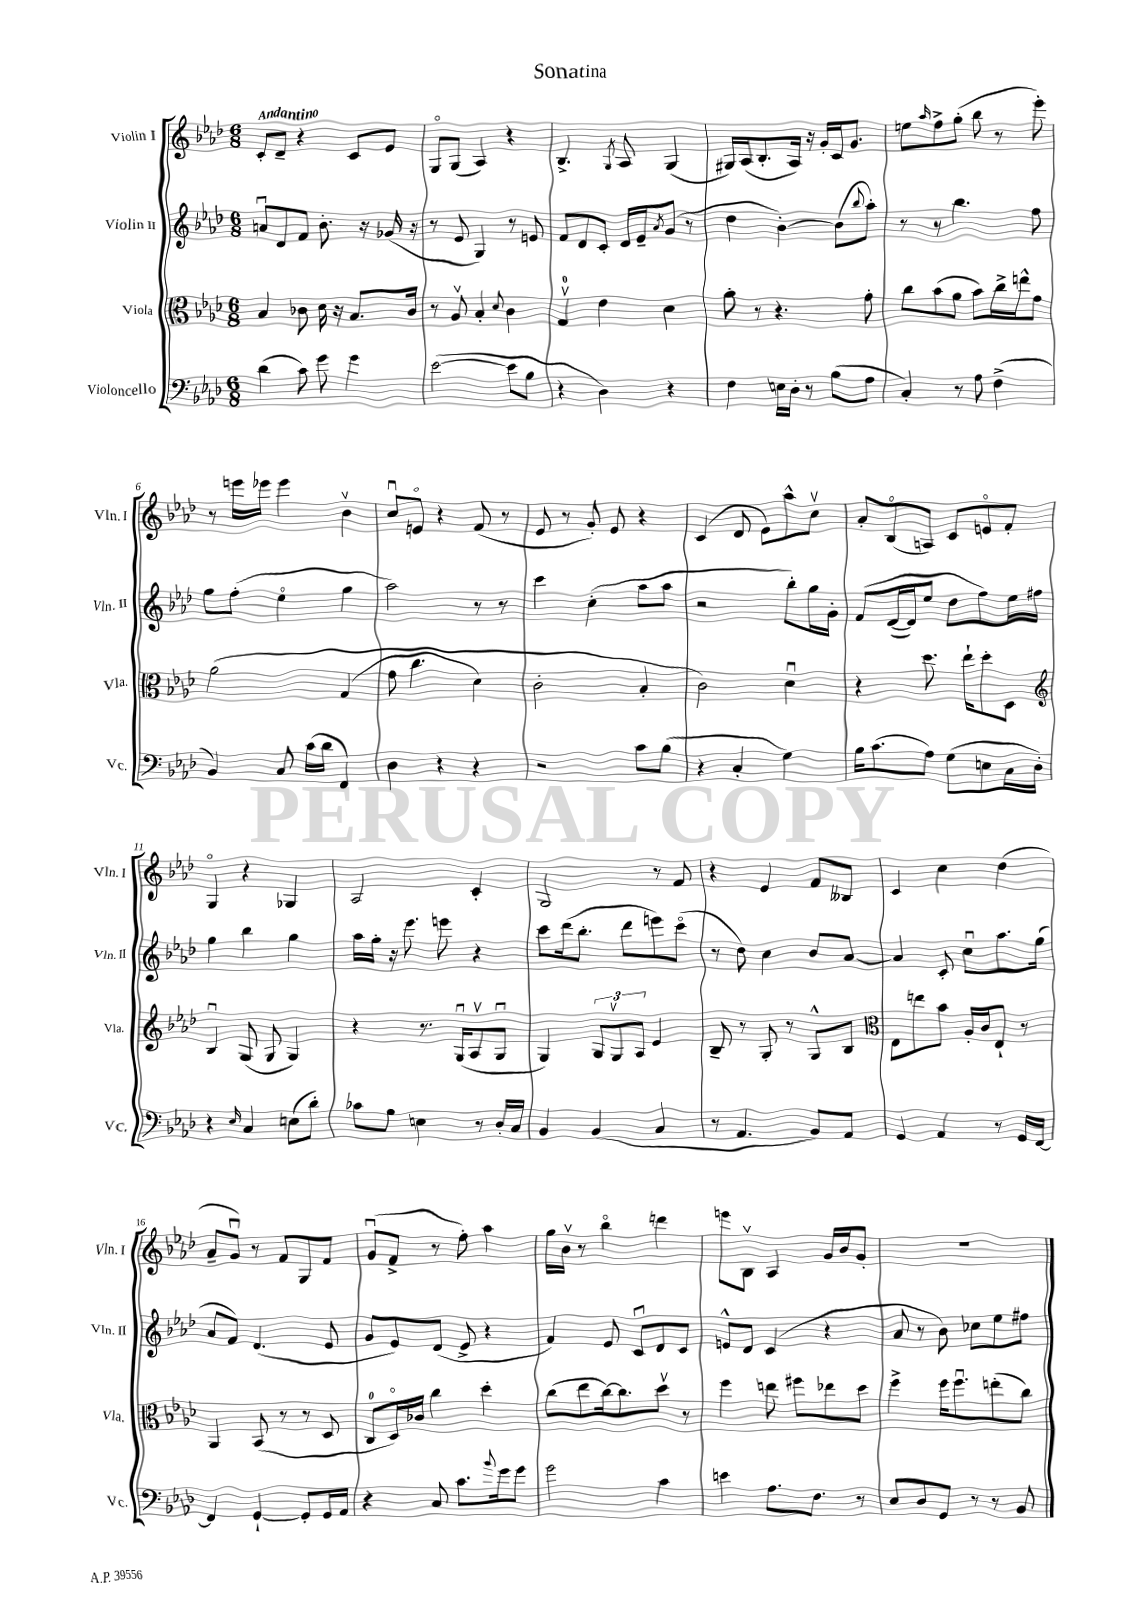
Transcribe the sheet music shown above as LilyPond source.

\header { title = "Sonatina" }
<<
\new StaffGroup <<
\new Staff = "s0" \with { instrumentName = "Violin I" shortInstrumentName = "Vln. I" } {
    \clef treble \key aes \major \numericTimeSignature \time 6/8 \tempo "Andantino"
    c'8-. des'8-- r4 c'8 ees'8 |
    g8\flageolet g8( aes4) r4 |
    bes4.-> \acciaccatura { g8 } aes8 g4( |
    gis16) aes16( bes8.-. aes16) r16 g'16-. c'16 g'8. |
    e''8 \grace { aes''16 } f''8-> g''8-.( bes''8 r8 ees'''8-.) |
    r8 e'''16 ees'''16 ees'''4 bes'4\upbow |
    c''8\downbow e'8\flageolet r4 f'8( r8 |
    ees'8 r8 g'8-.) ees'8 r4 |
    c'4( des'8 ees'8) aes''8-^ c''8\upbow |
    aes'8-. bes8\flageolet( a8) c'8 e'8\flageolet f'8-. |
    g4\flageolet r4 ges4 |
    aes2 c'4-. |
    g2 r8 f'8 |
    r4 ees'4 f'8 beses8 |
    c'4 c''4 des''4( |
    aes'8-- g'8\downbow) r8 f'8 g8 f'8 |
    g'8\downbow( f'8-> r8 f''8-.) aes''4 |
    g''16 bes'16\upbow r8 bes''4\flageolet d'''4 |
    e'''8 bes8\upbow aes4 g'16 bes'16 g'8-. |
    R2. \bar "|." |
}
\new Staff = "s1" \with { instrumentName = "Violin II" shortInstrumentName = "Vln. II" } {
    \clef treble \key aes \major \numericTimeSignature \time 6/8
    a'8\downbow des'8 f'8 bes'8.-. r16 ges'16( r16 |
    r8 ees'8 g4) r8 e'8 |
    f'8 des'8 c'8-. des'16 ees'16-- \acciaccatura { aes'8 } g'8( r8 |
    des''4 bes'4~-.) bes'8( \appoggiatura { bes''8 } aes''8-.) |
    r8 r8 bes''4. f''8 |
    g''8 f''8-.( ees''4\flageolet g''4 |
    aes''2) r8 r8 |
    c'''4 c''4-.( aes''8 aes''8 |
    r2 bes''8-.) g''16 g'16-. |
    f'8\( des'16~( des'16) ees''8 des''8 f''8\) ees''16 fis''16 |
    g''4 bes''4 g''4 |
    aes''16 g''16-. r16 ees'''8. e'''8 r4 |
    c'''8 des'''16( bes''8.-. des'''8 e'''8) c'''8\flageolet( |
    r8 des''8) c''4 bes'8 aes'8~ |
    aes'4 c'8-. c''8\downbow aes''8. g''16( |
    aes'8 f'8) des'4.( ees'8 |
    g'8 ees'8) des'8( ees'8-> r4 |
    f'4) ees'8 c'8\downbow des'8 c'8 |
    e'8-^ des'8 c'4( r4 |
    aes'8 r8 bes'8) ces''8 ees''8 fis''8 \bar "|." |
}
\new Staff = "s2" \with { instrumentName = "Viola" shortInstrumentName = "Vla." } {
    \clef alto \key aes \major \numericTimeSignature \time 6/8
    bes4 ces'8 des'16 r16 bes8. ces'16 |
    r8 aes8\upbow bes4-. \appoggiatura { des'8 } c'4 |
    g4-0\upbow ees'4 des'4 |
    aes'8-. r8 r4. g'8-. |
    c''8 bes'8( aes'8 bes'8) c''16-> e''16-^ g'8 |
    aes'2\( g4( |
    g'8 c''4. des'4) |
    c'2-. bes4-. |
    c'2\) des'4\downbow |
    r4 des''8. ees''16-! des''8-. des8 |
    \clef treble bes4\downbow g8( g8 g4) |
    r4 r8. g16\downbow( aes8\upbow g8\downbow |
    g4) \tuplet 3/2 { g8 g8\upbow aes8 } ees'4 |
    bes8-- r8 g8-. r8 g8-^ bes8 |
    \clef alto ees8 e''8 bes'8 aes16-. c'16 ees8-! r8 |
    aes,4 bes,8( r8 r8 des8 |
    c8-0 des16\flageolet) ces'16 c''4 des''4-. |
    c''8( ees''8 c''16~) c''8. des''8\upbow r8 |
    f''4 e''8 fis''8 ees''8 des''8 |
    f''4-> f''16 f''8.\downbow e''8-.( c''8) \bar "|." |
}
\new Staff = "s3" \with { instrumentName = "Violoncello" shortInstrumentName = "Vc." } {
    \clef bass \key aes \major \numericTimeSignature \time 6/8
    des'4( c'8) g'8 g'4 |
    ees'2~( ees'8 bes8 |
    r4 des4) r4 |
    f4 e16 des16-. r8 bes8( aes8 |
    c4-.) r8 aes8 f4->( |
    bes,4) c8 c'16( des'16 f,4) |
    des4 r4 r4 |
    r2 c'8 bes8( |
    r4 c4-. g4) |
    bes16 c'8.( aes8) g8( e8 c16 des16-.) |
    r4 \grace { ees16 } c4 e8( des'8-.) |
    ces'8 bes8 e4 r8 des16-. c16 |
    bes,4 bes,4( c4 |
    r8 aes,4. bes,8) aes,8 |
    g,4 aes,4 r8 g,16 f,16~ |
    f,4 g,4~-! g,8-. g,16 aes,16 |
    r4 c8 c'8. \appoggiatura { bes'8 } g'16 g'8 |
    g'2 c'4 |
    e'4 aes8. f8. r8 |
    ees8 des8 g,8 r8 r8 bes,8 \bar "|." |
}
>>
>>
